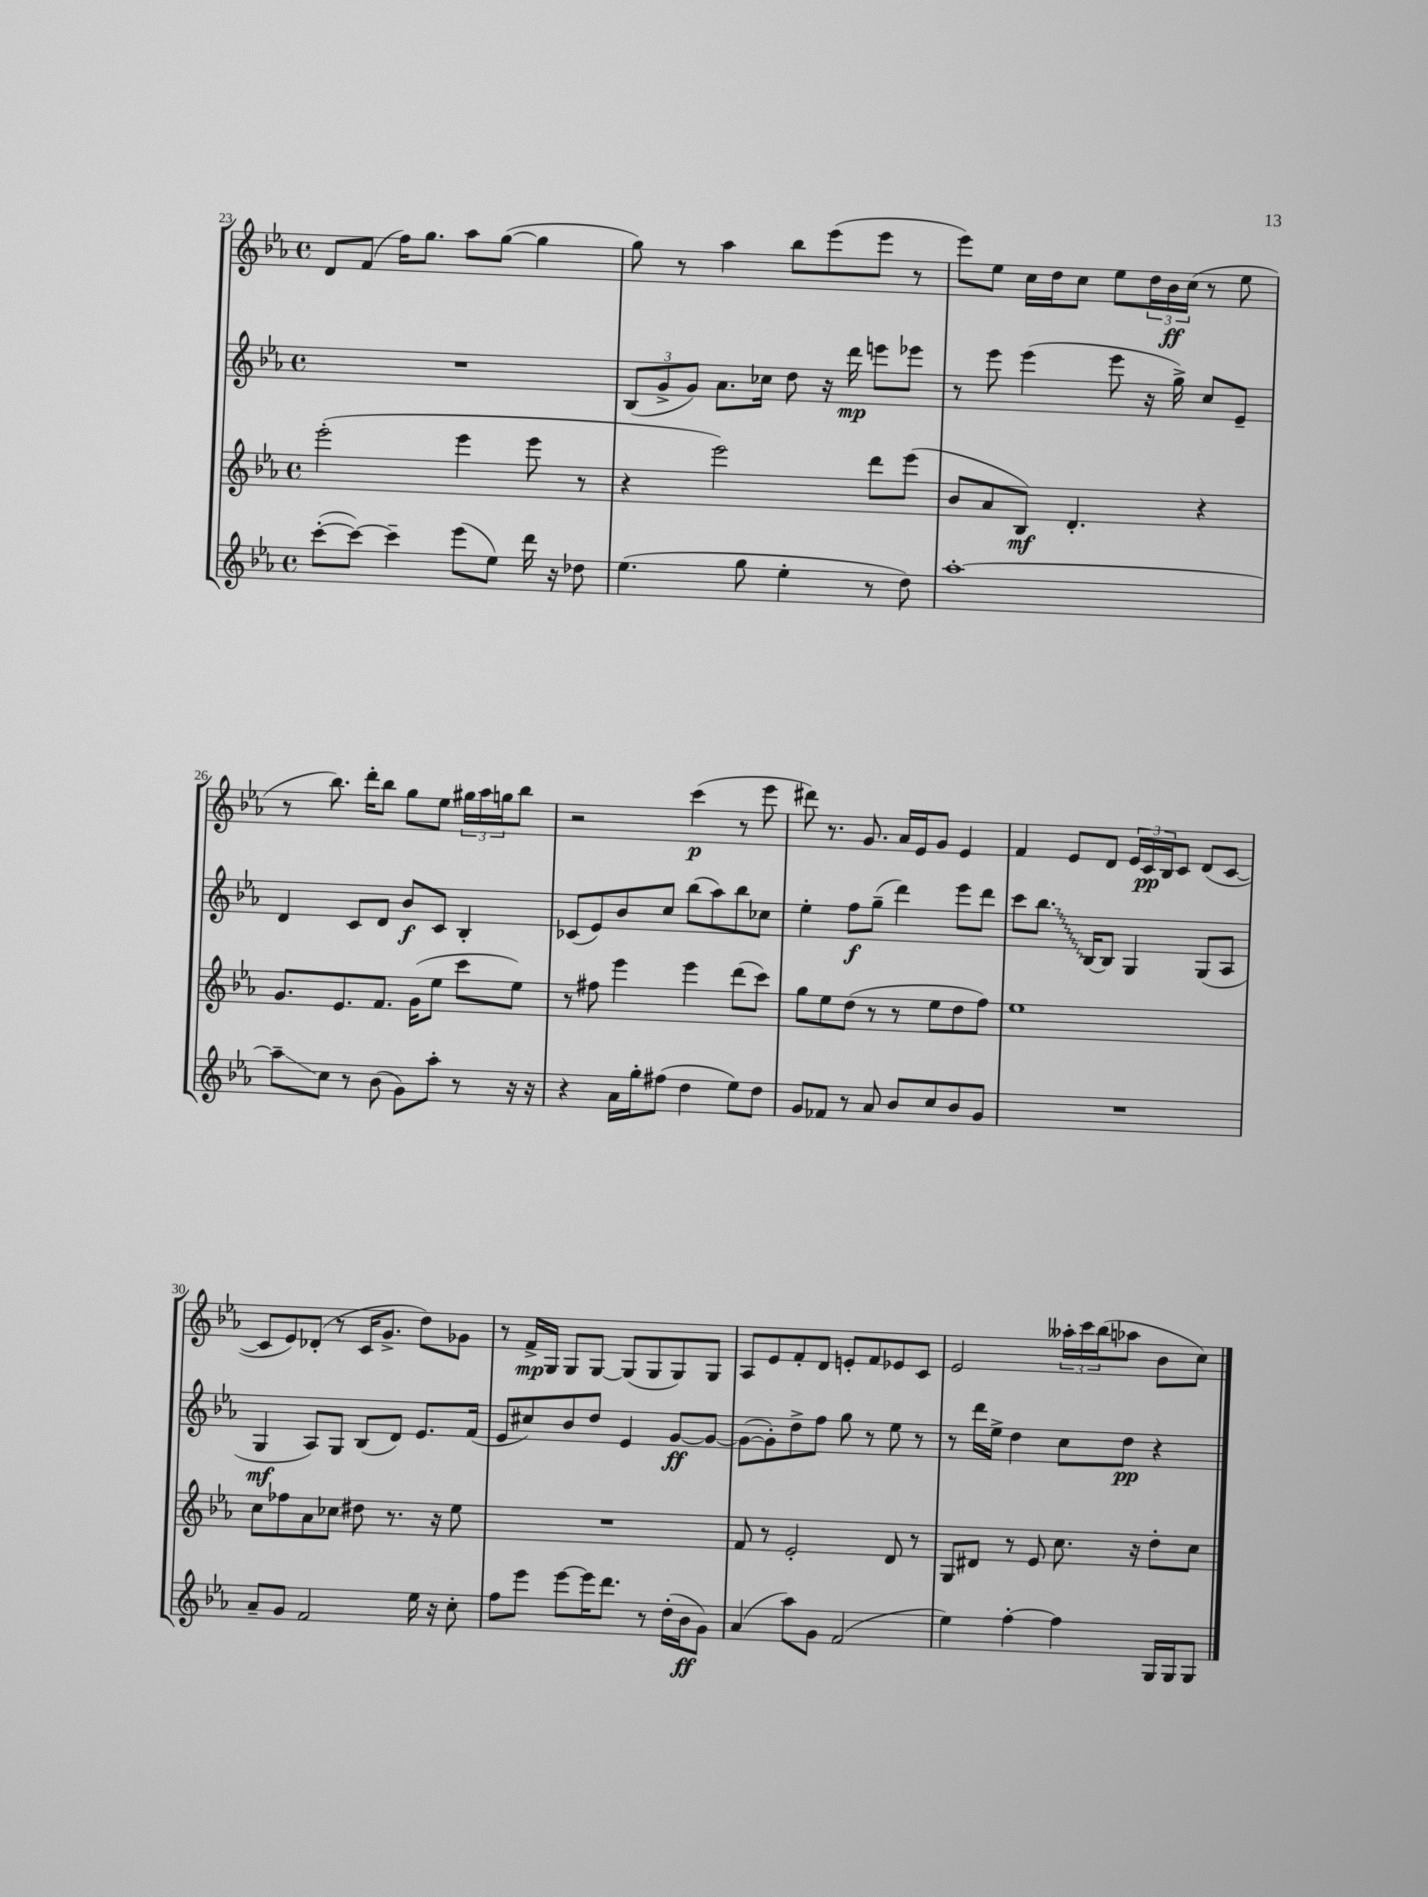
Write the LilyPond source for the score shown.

<<
\new StaffGroup <<
\new Staff = "s0" {
    \clef treble \key ees \major \defaultTimeSignature \time 4/4
    d'8 f'8( f''16) g''8. aes''8 g''8~( g''4 |
    g''8) r8 aes''4 bes''8 ees'''8( ees'''8 r8 |
    ees'''8) ees''8 c''16 d''16 c''8 ees''8 \tuplet 3/2 { d''16 bes'16\ff c''16( } r8 ees''8 |
    r8 bes''8.) d'''16-. bes''8 g''8 ees''8 \tuplet 3/2 { gis''16 aes''16 g''16 } bes''8 |
    r2 c'''4\p( r8 ees'''8 |
    dis'''8) r8. g'8. aes'16 ees'16 g'8 ees'4 |
    f'4 ees'8 d'8 \tuplet 3/2 { ees'16 c'16\pp bes16 } c'8 d'8( c'8~ |
    c'8 ees'8) des'8-.( r8 c'16 g'8.-> d''8) ges'8 |
    r8 f'16->\mp g16 g8 g8~ g8( g8 g8) g8 |
    aes8 ees'8 f'8-. d'8 e'8-. f'8 ees'8 c'8 |
    ees'2 \tuplet 3/2 { aeses''16-. c'''16 bes''16( } aes''8 bes'8 c''8) \bar "|." |
}
\new Staff = "s1" {
    \clef treble \key ees \major \defaultTimeSignature \time 4/4
    R1 |
    \tuplet 3/2 { bes8( g'8-> g'8) } aes'8. ces''16 d''8 r16 d'''16\mp e'''8 ees'''8 |
    r8 ees'''8 ees'''4( ees'''8 r16 g''16->) c''8 ees'8-- |
    d'4 c'8 d'8 bes'8\f c'8 bes4-. |
    ces'8( ees'8) bes'8 c''8 bes''8( aes''8) bes''8 ces''8 |
    ees''4-. f''8\f g''8--( d'''4) ees'''8 d'''8 |
    c'''8 \once \override Glissando.style = #'zigzag bes''8.\glissando bes16~ bes8 g4 g8( aes8 |
    g4\mf aes8) g8 bes8( d'8) ees'8. f'16( |
    ees'8 cis''8) bes'8 d''8 ees'4 g'8~\ff g'8~ |
    g'8~( g'8-.) d''8-> f''8 g''8 r8 ees''8 r8 |
    r8 d'''16 ees''16-> d''4 c''8 d''8\pp r4 \bar "|." |
}
\new Staff = "s2" {
    \clef treble \key ees \major \defaultTimeSignature \time 4/4
    ees'''2-.( ees'''4 ees'''8 r8 |
    r4 ees'''2) d'''8 ees'''8( |
    bes'8 aes'8 bes8\mf) d'4.-. r4 |
    g'8. ees'8. f'8. g'16( ees''8 c'''8 ees''8) |
    r8 fis''8 ees'''4 ees'''4 d'''8( c'''8) |
    g''8 ees''8 d''8( r8 r8 ees''8 d''8 f''8) |
    ees''1 |
    c''8 fes''8 aes'8 ces''8 dis''8 r8. r16 ees''8 |
    R1 |
    f'8 r8 ees'2-. d'8 r8 |
    g8 dis'8 r8 ees'8 c''8. r16 d''8-. c''8 \bar "|." |
}
\new Staff = "s3" {
    \clef treble \key ees \major \defaultTimeSignature \time 4/4
    c'''8~-.( c'''8~) c'''4-- ees'''8( ees''8) d'''16 r16 des''8 |
    ees''4.( g''8 ees''4-. r8 d''8) |
    aes''1~-. |
    aes''8--\glissando c''8 r8 bes'8( g'8) aes''8-. r8 r16 r16 |
    r4 aes'16 g''16-. fis''8( d''4 ees''8) d''8 |
    g'8 fes'8 r8 aes'8 bes'8 c''8 bes'8 g'8 |
    R1 |
    aes'8-- g'8 f'2 ees''16 r16 c''8-. |
    f''8 ees'''8 ees'''8~ ees'''16 d'''8. r8 d''16-.( bes'16\ff g'8) |
    aes'4( aes''8) g'8 f'2( |
    ees''4) f''4~-. f''4 g16 g16 g8 \bar "|." |
}
>>
>>
\layout { \context { \Score currentBarNumber = #23 } }
